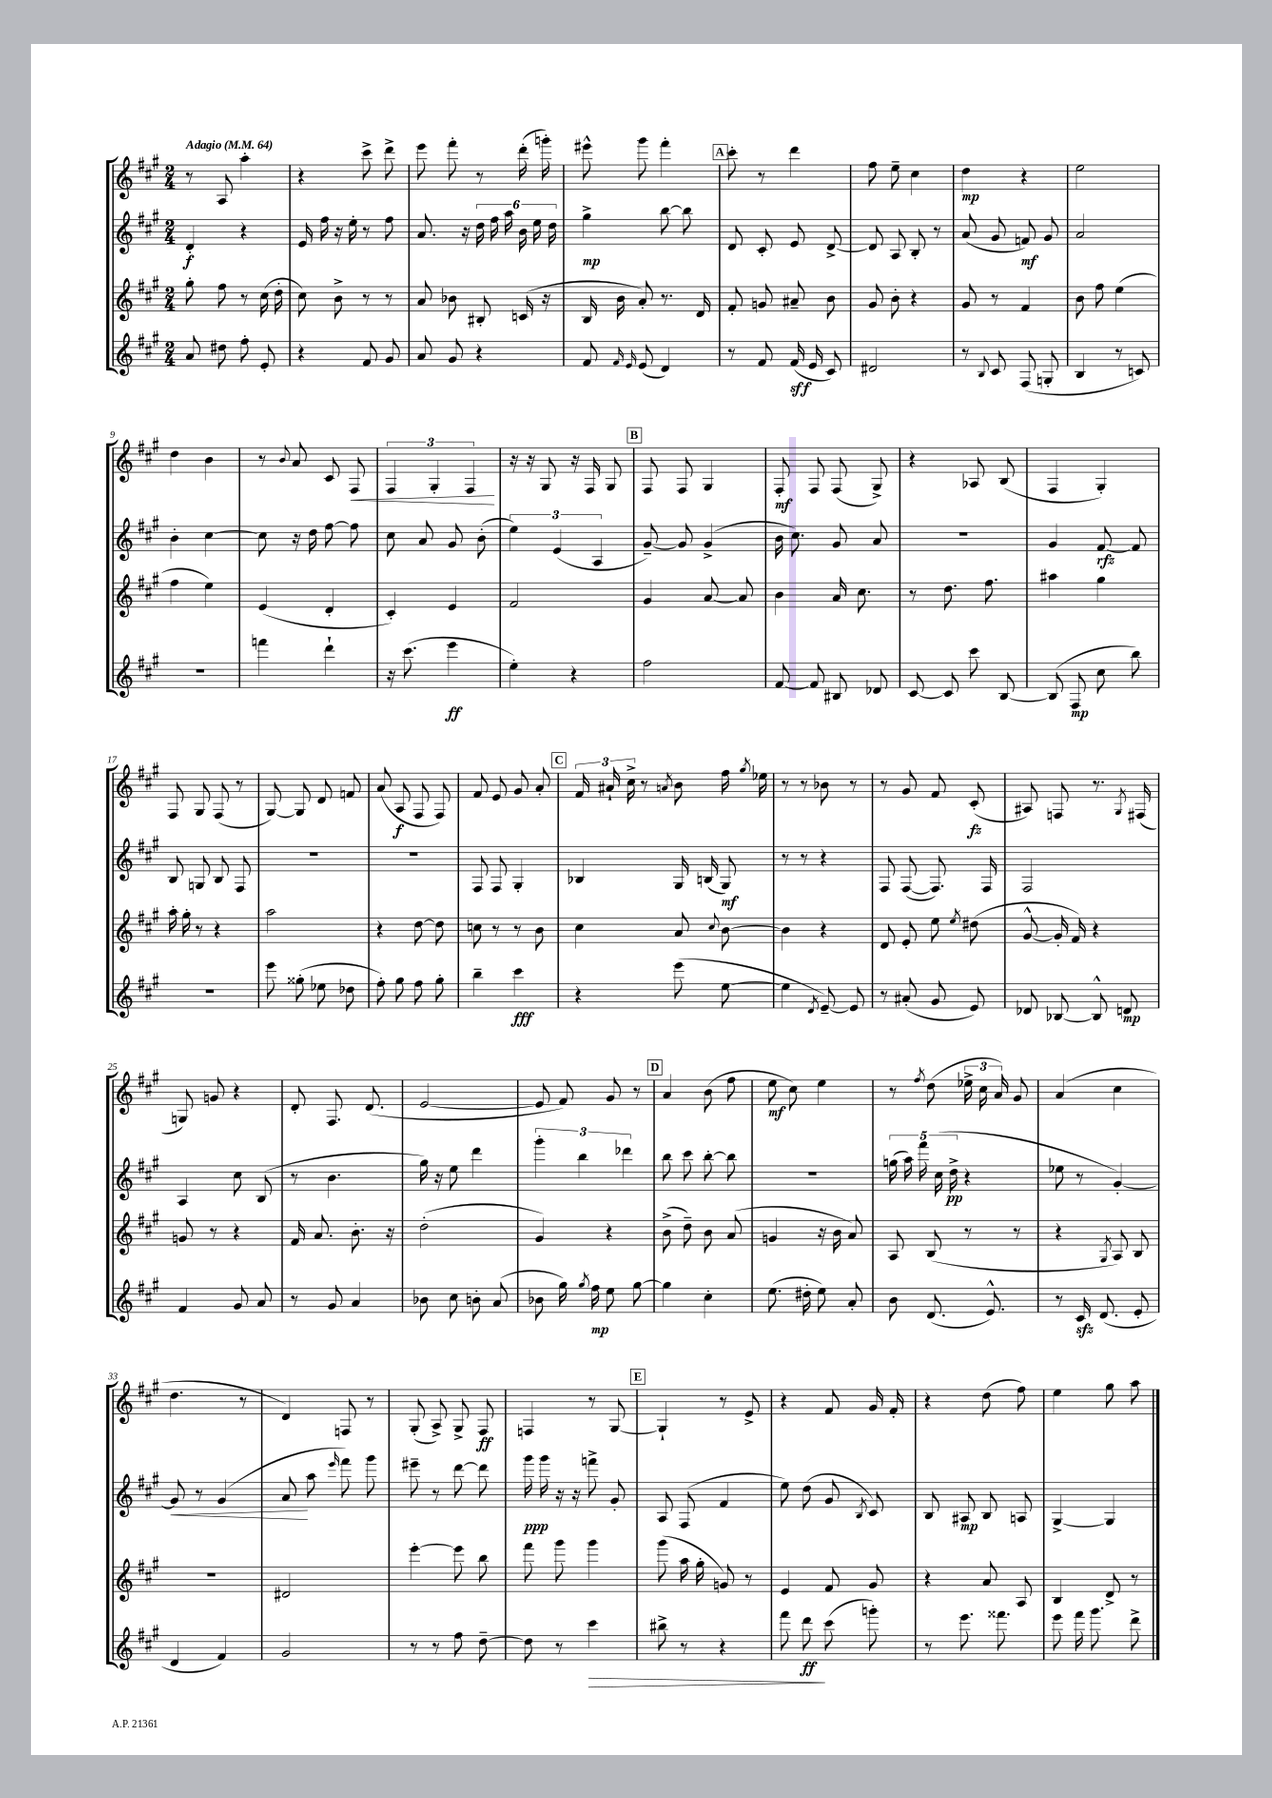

**kern	**dynam	**kern	**kern	**dynam	**kern	**dynam
*part4	*part4	*part3	*part2	*part2	*part1	*part1
*staff4	*staff4	*staff3	*staff2	*staff2	*staff1	*staff1
*clefG2	*	*clefG2	*clefG2	*	*clefG2	*
*k[f#c#g#]	*	*k[f#c#g#]	*k[f#c#g#]	*	*k[f#c#g#]	*
*M2/4	*	*M2/4	*M2/4	*	*M2/4	*
*MM64	*	*MM64	*MM64	*	*MM64	*
=1	=1	=1	=1	=1	=1	=1
!	!	!	!	!	!LO:TX:a:B:t=Adagio	!
8a/	.	8gg#'\	4d'/	f	8r	.
8dd#X\	.	8ff#\	.	.	8A/	.
8ff#'\	.	8r	4r	.	4aa'\	.
8e'/	.	(16cc#\	.	.	.	.
.	.	16dd'\	.	.	.	.
=2	=2	=2	=2	=2	=2	=2
4r	.	8cc#\)	16e/	.	4r	.
.	.	.	16ff#\	.	.	.
.	.	8b^\	16r	.	.	.
.	.	.	16ee'\	.	.	.
8f#/	.	8r	8r	.	8ccc#^\	.
8g#/	.	8r	8ff#\	.	8ddd^\	.
=3	=3	=3	=3	=3	=3	=3
8a/	.	8a/	8.a/	.	8eee\	.
8g#/	.	8b-X\	.	.	8fff#'\	.
.	.	.	16r	.	.	.
4r	.	8B#X'/	24dd\	.	8r	.
.	.	.	24ff#\	.	.	.
.	.	.	24aa\	.	.	.
.	.	(16cn/	24b\	.	(16ddd'\	.
.	.	.	24ee\	.	.	.
.	.	16r	.	.	16gggn'\)	.
.	.	.	24dd\	.	.	.
=4	=4	=4	=4	=4	=4	=4
8f#/	.	16B/	4gg#^\	mp	8eee#X^^\	.
.	.	16b\	.	.	.	.
16qqf#/	.	.	.	.	.	.
16qqe/	.	.	.	.	.	.
(8e/	.	8a'/)	.	.	8ggg#\	.
4d/)	.	8.r	[8bb\	.	4fff#'\	.
.	.	.	8bb\]	.	.	.
.	.	16d/	.	.	.	.
!!LO:REH:place=s1:t=A
=5	=5	=5	=5	=5	=5	=5
8r	.	8f#'/	8d/	.	8ccc#'\	.
8f#/	.	8gn/	8c#'/	.	8r	.
(16f#/	sff	8a#X~/	8e/	.	4ddd\	.
16e/	.	.	.	.	.	.
8c#/)	.	8b\	[8d^/	.	.	.
=6	=6	=6	=6	=6	=6	=6
2d#X/	.	8g#/	8d/]	.	8ff#\	.
.	.	8b'\	8A/	.	8ee~\	.
.	.	4r	8B'/	.	4cc#\	.
.	.	.	8r	.	.	.
=7	=7	=7	=7	=7	=7	=7
8r	.	8g#/	(8a/	.	4dd\	mp
8qqB/	.	.	.	.	.	.
8c#/	.	8r	8g#/	.	.	.
(8F#/	.	4f#/	8fn/)	mf	4r	.
8Gn'/	.	.	8g#/	.	.	.
=8	=8	=8	=8	=8	=8	=8
4B/	.	8b\	2a/	.	2ee\	.
.	.	8ff#\	.	.	.	.
8r	.	(4ee\	.	.	.	.
8cn/)	.	.	.	.	.	.
!!LO:LB:g=z
=9	=9	=9	=9	=9	=9	=9
2r	.	4ff#\	4b'\	.	4dd\	.
.	.	4ee\)	[4cc#\	.	4b\	.
=10	=10	=10	=10	=10	=10	=10
4fffn\	.	(4e/	8cc#\]	.	8r	.
.	.	.	.	.	8qqb/	.
.	.	.	16r	.	8a/	.
.	.	.	16dd\	.	.	.
4ddd`\	.	4d'/	[8ff#\	.	8c#/	.
!	!	!	!	!	!	!LO:HP:b
.	.	.	8ff#\]	.	8F#/	<
=11	=11	=11	=11	=11	=11	=11
16r	.	4c#'/)	8cc#\	.	6F#/	.
(8.ccc#\	.	.	.	.	.	.
.	.	.	8a/	.	.	.
.	.	.	.	.	6G#'/	.
4eee\	ff	4e/	8g#/	.	.	.
.	.	.	.	.	6F#/	.
.	.	.	(8b'\	.	.	.
.	.	.	.	.	.	[
=12	=12	=12	=12	=12	=12	=12
4ee'\)	.	2f#/	6ee\)	.	16r	.
.	.	.	.	.	16r	.
.	.	.	.	.	8G#/	.
.	.	.	(6e/	.	.	.
4r	.	.	.	.	16r	.
.	.	.	.	.	16F#/	.
.	.	.	6A/	.	.	.
.	.	.	.	.	8G#/	.
!!LO:REH:place=s1:t=B
=13	=13	=13	=13	=13	=13	=13
2ff#\	.	4g#/	[8g#~/)	.	8F#/	.
.	.	.	8g#/]	.	8F#/	.
.	.	[8a/	(4g#^/	.	4G#/	.
.	.	8a/]	.	.	.	.
=14	=14	=14	=14	=14	=14	=14
[8f#/	.	4b\	16b\	.	8F#'/	mf
.	.	.	8.cc#\)	.	.	.
8f#/]	.	.	.	.	8F#/	.
8B#X/	.	16a/	8g#/	.	(8F#/	.
.	.	8.cc#\	.	.	.	.
8d-X/	.	.	8a/	.	8G#^/)	.
=15	=15	=15	=15	=15	=15	=15
[8c#/	.	8r	2r	.	4r	.
8c#/]	.	8.dd\	.	.	.	.
8ccc#\	.	.	.	.	8A-X/	.
.	.	8.ff#\	.	.	.	.
[8B/	.	.	.	.	(8B/	.
=16	=16	=16	=16	=16	=16	=16
(8B/]	.	4aa#X\	4g#/	.	4F#/	.
8F#/	mp	.	.	.	.	.
8cc#\	.	4gg#\	[8f#/	rfz	4G#'/)	.
8bb\)	.	.	8f#/]	.	.	.
!!LO:LB:g=z
=17	=17	=17	=17	=17	=17	=17
2r	.	16aa'\	8B/	.	8F#/	.
.	.	16gg#'\	.	.	.	.
.	.	8r	8Gn/	.	8G#/	.
.	.	4r	8B/	.	(8F#/	.
.	.	.	8F#/	.	8r	.
=18	=18	=18	=18	=18	=18	=18
8eee\	.	2aa\	2r	.	[8G#/)	.
(8gg##X'\	.	.	.	.	8G#/]	.
8ee-X\	.	.	.	.	8d/	.
8dd-X\	.	.	.	.	8fn/	.
=19	=19	=19	=19	=19	=19	=19
8ff#'\)	.	4r	2r	.	(8a/	.
8gg#\	.	.	.	.	8A/	f
8ff#\	.	[8dd\	.	.	8F#/	.
8gg#'\	.	8dd\]	.	.	8F#/)	.
=20	=20	=20	=20	=20	=20	=20
4bb~\	.	8ccn\	8F#/	.	8f#/	.
.	.	8r	8F#/	.	8e/	.
4ccc#\	fff	8r	4G#'/	.	8g#/	.
.	.	8b\	.	.	8a'/	.
!!LO:REH:place=s1:t=C
=21	=21	=21	=21	=21	=21	=21
4r	.	4cc#\	4B-X/	.	24f#/	.
.	.	.	.	.	24a#X`/	.
.	.	.	.	.	24cc#^\	.
.	.	.	.	.	8r	.
.	.	.	.	.	8qan/	.
(8eee\	.	8a/	16G#/	.	8b\	.
.	.	.	(16Bn/	.	.	.
.	.	8qqcc#/	.	.	.	.
[8ee\	.	[8b\	8G#/)	mf	16ff#\	.
.	.	.	.	.	8qgg#/	.
.	.	.	.	.	16ee-X\	.
=22	=22	=22	=22	=22	=22	=22
4ee\]	.	4b\]	8r	.	8r	.
.	.	.	8r	.	8r	.
8qd/	.	.	.	.	.	.
[8e~/)	.	4r	4r	.	8b-X\	.
8e/]	.	.	.	.	8r	.
=23	=23	=23	=23	=23	=23	=23
8r	.	8d/	8F#/	.	8r	.
(8a#X'/	.	8e'/	([8F#/	.	8g#/	.
8g#/	.	8ee\	8.F#/])	.	8f#/	.
.	.	8qee/	.	.	.	.
8e/)	.	(8dd#X\	.	.	(8c#'/	fz
.	.	.	16F#/	.	.	.
=24	=24	=24	=24	=24	=24	=24
8d-X/	.	[8g#^^/	2F#/	.	8A#X/)	.
[8B-X/	.	16g#'/]	.	.	8Fn/	.
.	.	16f#/)	.	.	.	.
8B-^^/]	.	4r	.	.	8.r	.
8dn/	mp	.	.	.	.	.
.	.	.	.	.	8qG#/	.
.	.	.	.	.	(16F#X/	.
!!LO:LB:g=z
=25	=25	=25	=25	=25	=25	=25
4f#/	.	8gn/	4A/	.	8Gn/)	.
.	.	8r	.	.	8gn/	.
8g#/	.	4r	8cc#\	.	4r	.
8a/	.	.	(8B/	.	.	.
=26	=26	=26	=26	=26	=26	=26
8r	.	16f#/	8r	.	8d'/	.
.	.	8.a/	.	.	.	.
8g#/	.	.	4.b\	.	8.F#/	.
4a/	.	8.b'\	.	.	.	.
.	.	.	.	.	(8.d/	.
.	.	16r	.	.	.	.
=27	=27	=27	=27	=27	=27	=27
8b-X\	.	(2dd'\	16gg#\)	.	[2e/	.
.	.	.	16r	.	.	.
8cc#\	.	.	8ee\	.	.	.
8bn'\	.	.	4ddd\	.	.	.
(8a/	.	.	.	.	.	.
=28	=28	=28	=28	=28	=28	=28
8b-X\	.	4g#/)	6ggg#'\	.	8e/]	.
16gg#\)	.	.	.	.	8f#/)	.
.	.	.	6bb\	.	.	.
8qgg#/	.	.	.	.	.	.
16ff#\	mp	.	.	.	.	.
8ee\	.	4r	.	.	8g#/	.
.	.	.	6ddd-X\	.	.	.
[8gg#\	.	.	.	.	8r	.
!!LO:REH:place=s1:t=D
=29	=29	=29	=29	=29	=29	=29
4gg#\]	.	(8b^\	8bb\	.	4a/	.
.	.	8dd~\)	8ccc#\	.	.	.
4cc#'\	.	8b\	[8bb'\	.	(8b\	.
.	.	(8a/	8bb\]	.	8ff#\	.
=30	=30	=30	=30	=30	=30	=30
(8.ee\	.	4gn/	2r	.	8ee\	mf
.	.	.	.	.	8cc#\)	.
16dd#X'\	.	.	.	.	.	.
8ee\)	.	16r	.	.	4ee\	.
.	.	16b\	.	.	.	.
8a'/	.	8a/)	.	.	.	.
=31	=31	=31	=31	=31	=31	=31
8b\	.	8A/	(20ggn\	.	8r	.
.	.	.	20aa\)	.	.	.
.	.	.	20fff#\	.	.	.
.	.	.	.	.	8qff#/	.
(8.d/	.	(8B/	.	.	(8dd\	.
.	.	.	(20cc#\	.	.	.
.	.	.	20dd^\	pp	.	.
.	.	8r	4r	.	24ee-X^\	.
.	.	.	.	.	24cc#\	.
8.e^^/)	.	.	.	.	.	.
.	.	.	.	.	24a/)	.
.	.	8r	.	.	8g#/	.
=32	=32	=32	=32	=32	=32	=32
8r	.	4r	8ee-X\	.	(4a/	.
16c#zz/	.	.	8r	.	.	.
(8.d/	.	.	.	.	.	.
.	.	8qG#/	.	.	.	.
.	.	8A/)	[4g#'/)	.	4cc#\	.
8e'/	.	8B/	.	.	.	.
!!LO:LB:g=z
=33	=33	=33	=33	=33	=33	=33
!	!	!	!	!LO:HP:b	!	!
4d/	.	2r	8g#/]	<	4.dd\	.
.	.	.	8r	.	.	.
4f#/)	.	.	(4g#/	.	.	.
.	.	.	.	.	8r	.
=34	=34	=34	=34	=34	=34	=34
2g#/	.	2d#X/	8a/	.	4d/)	.
.	.	.	8aa\	[	.	.
.	.	.	16qqeee/	.	.	.
.	.	.	8fff#\)	.	8Fn/	.
.	.	.	8ggg#\	.	8r	.
=35	=35	=35	=35	=35	=35	=35
8r	.	[4eee'\	8eee#X~\	.	(8G#'/	.
8r	.	.	8r	.	8A^/)	.
8ff#\	.	8eee\]	[8ddd\	.	8G#^/	.
[8dd~\	.	8bb\	8ddd\]	.	8F#/	ff
=36	=36	=36	=36	=36	=36	=36
8dd\]	.	8fff#\	16ggg#\	ppp	4Fn/	.
.	.	.	16ggg#\	.	.	.
8r	.	8ggg#\	16r	.	.	.
.	.	.	16r	.	.	.
!	!LO:HP:b	!	!	!	!	!
4ccc#\	>	4ggg#\	8fffn^\	.	8r	.
.	.	.	8g#'/	.	[8G#/	.
!!LO:REH:place=s1:t=E
=37	=37	=37	=37	=37	=37	=37
8bb#X^\	.	(8ggg#\	8A/	.	4G#`/]	.
8r	.	16aa\	(8F#/	.	.	.
.	.	16gg#'\	.	.	.	.
4r	.	8gn/)	4f#/	.	8r	.
.	.	8r	.	.	8e^/	.
=38	=38	=38	=38	=38	=38	=38
8fff#\	.	4e/	8ee\)	.	4r	.
8ddd\	ff	.	(8dd\	.	.	.
(8ccc#\	]	8f#/	8g#/	.	8f#/	.
.	.	.	8qB/	.	.	.
8gggn'\)	.	8g#/	8c#/)	.	16g#/	.
.	.	.	.	.	16f#'/	.
=39	=39	=39	=39	=39	=39	=39
8r	.	4r	8B/	.	4r	.
8.eee\	.	.	8A#X/	mp	.	.
.	.	8a/	8B/	.	(8dd\	.
8.fff##X\	.	.	.	.	.	.
.	.	8A/	8An/	.	8ff#\)	.
=40	=40	=40	=40	=40	=40	=40
8eee\	.	4B/	[4G#^/	.	4ee\	.
16fff#\	.	.	.	.	.	.
8.ggg#\	.	.	.	.	.	.
.	.	8d^/	4G#/]	.	8gg#\	.
8ddd^\	.	8r	.	.	8aa\	.
==	==	==	==	==	==	==
*-	*-	*-	*-	*-	*-	*-
